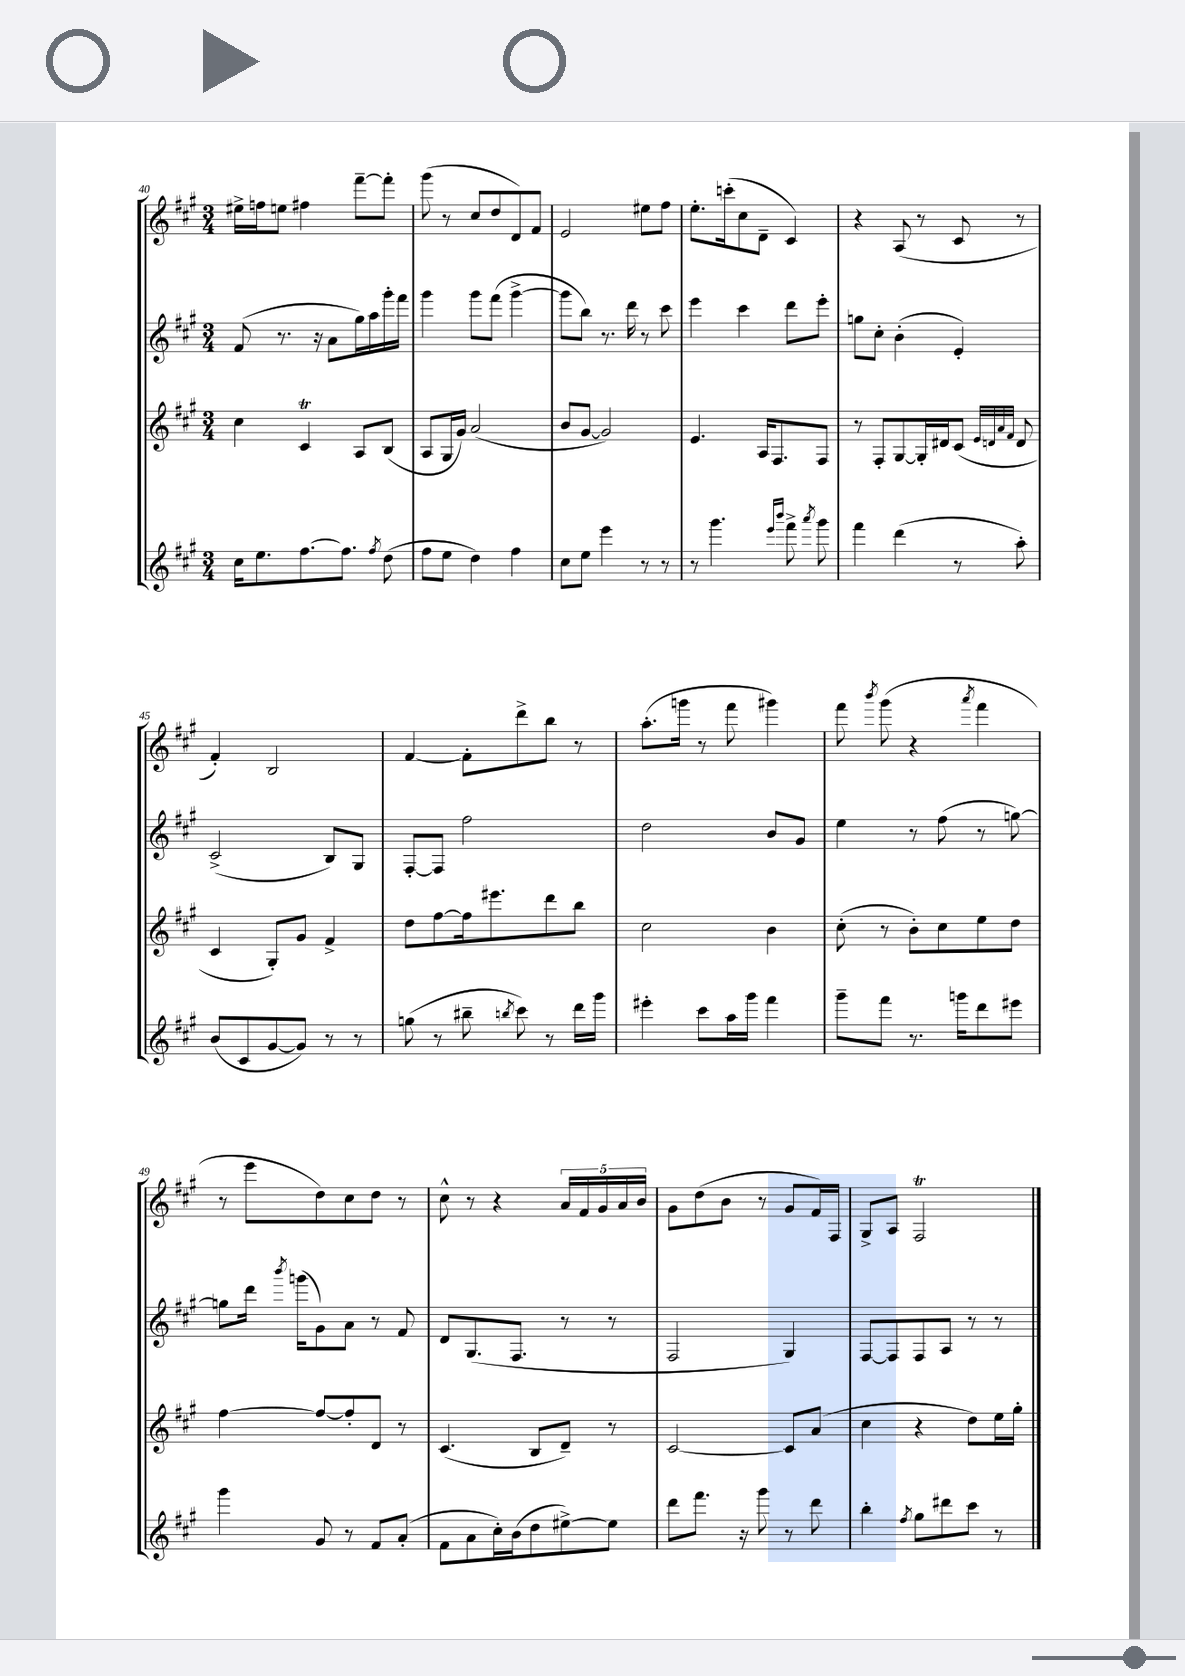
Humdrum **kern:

**kern	**kern	**kern	**kern
*staff4	*staff3	*staff2	*staff1
*clefG2	*clefG2	*clefG2	*clefG2
*k[f#c#g#]	*k[f#c#g#]	*k[f#c#g#]	*k[f#c#g#]
*M3/4	*M3/4	*M3/4	*M3/4
16cc#	4cc#	(8f#	16ee#^
8.ee	.	.	16ff
.	.	8.r	8ee
[8.ff#	4c#	.	4ff#
.	.	16r	.
.	.	8a	.
8.ff#]	.	.	.
.	8A	16gg#)	[8fff#~
.	.	16aa	.
8qff#	.	.	.
(8dd	(8B	16ggg#'	8fff#']
.	.	16fff#	.
=	=	=	=
8ff#	8A	4ggg#	(8ggg#
8ee	16G#	.	8r
.	16g#)	.	.
4dd)	(2a	8ggg#	8cc#
.	.	(8fff#	8dd
4ff#	.	[4ggg#^	8d)
.	.	.	8f#
=	=	=	=
8cc#	8b	8ggg#]	2e
8ee	[8g#	8bb)	.
4eee	2g#])	8.r	.
.	.	16ddd	.
8r	.	8r	8ee#
8r	.	8ccc#	8ff#
=	=	=	=
8r	4.e	4eee	8.ee'
4.ggg#	.	.	.
.	.	.	(16ccc'
.	.	4ccc#	8cc#
.	16A	.	8d~
.	8.F#	.	.
16qqeee	.	.	.
16qqbbb	.	.	.
8fff#^	.	8ddd	4c#)
8qaaa	.	.	.
8ggg#	8F#	8eee'	.
=	=	=	=
4fff#	8r	8gg	4r
.	8F#'	8cc#'	.
(4ddd	[8G#	(4b'	(8A
.	16G#']	.	8r
.	16d#	.	.
8r	(8c#	4e')	8c#
.	32qqe	.	.
.	32qqd	.	.
.	32qqa	.	.
.	32qqf#	.	.
8aa')	8d	.	8r
=	=	=	=
(8b	4c#	(2c#^	4f#')
8c#	.	.	.
[8g#	8G#')	.	2B
8g#])	8g#	.	.
8r	4f#^	8B)	.
8r	.	8G#	.
=	=	=	=
(8gg	8dd	[8F#'	[4f#
8r	[8ff#	8F#]	.
8bb#~	16ff#]	2ff#	8f#']
.	8.eee#	.	.
8qbb	.	.	.
8ccc#)	.	.	8ddd^
8r	8ddd	.	8bb
16ddd	8bb	.	8r
16ggg#	.	.	.
=	=	=	=
4eee#'	2cc#	2dd	(8.aa'
.	.	.	16ggg
8ccc#	.	.	8r
16aa	.	.	8fff#
16ggg#	.	.	.
4fff#	4b	8b	4ggg#)
.	.	8g#	.
=	=	=	=
8ggg#~	(8cc#'	4ee	8fff#
.	.	.	8qbbb
8fff#	8r	.	(8ggg#
8.r	8b')	8r	4r
.	8cc#	(8ff#	.
16ggg	.	.	.
.	.	.	8qaaa
8ddd	8ee	8r	4fff#
8eee#	8dd	[8gg)	.
=	=	=	=
4ggg#	[4ff#	8gg]	8r
.	.	16ddd	8eee
.	.	8qbbb	.
.	.	(16ggg	.
8g#	8ff#_	8g#)	8dd)
8r	8ff#']	8a	8cc#
8f#	8d	8r	8dd
(8a'	8r	8f#	8r
=	=	=	=
8f#	(4.c#	8d	8cc#^^
8a	.	(8.G#	8r
16cc#')	.	.	4r
(16b	.	8.F#	.
8dd	8B	.	.
[8ee#^)	8d~)	8r	20a
.	.	.	20f#
.	.	.	20g#
8ee#]	8r	8r	.
.	.	.	20a
.	.	.	20b
=	=	=	=
8ddd	[2c#	2F#	8g#
8.fff#	.	.	(8dd
.	.	.	8b
16r	.	.	.
8ggg#	.	.	8r
8r	8c#]	4G#)	8g#
8ddd	(8a	.	16f#)
.	.	.	16F#
=	=	=	=
4bb'	4cc#	[8F#	8G#^
.	.	8F#]	8A
8qff#	.	.	.
8gg#	4r	8F#	2F#
8ddd#	.	8A	.
8ccc#	8dd)	8r	.
8r	16ee	8r	.
.	16gg#'	.	.
==	==	==	==
*-	*-	*-	*-
